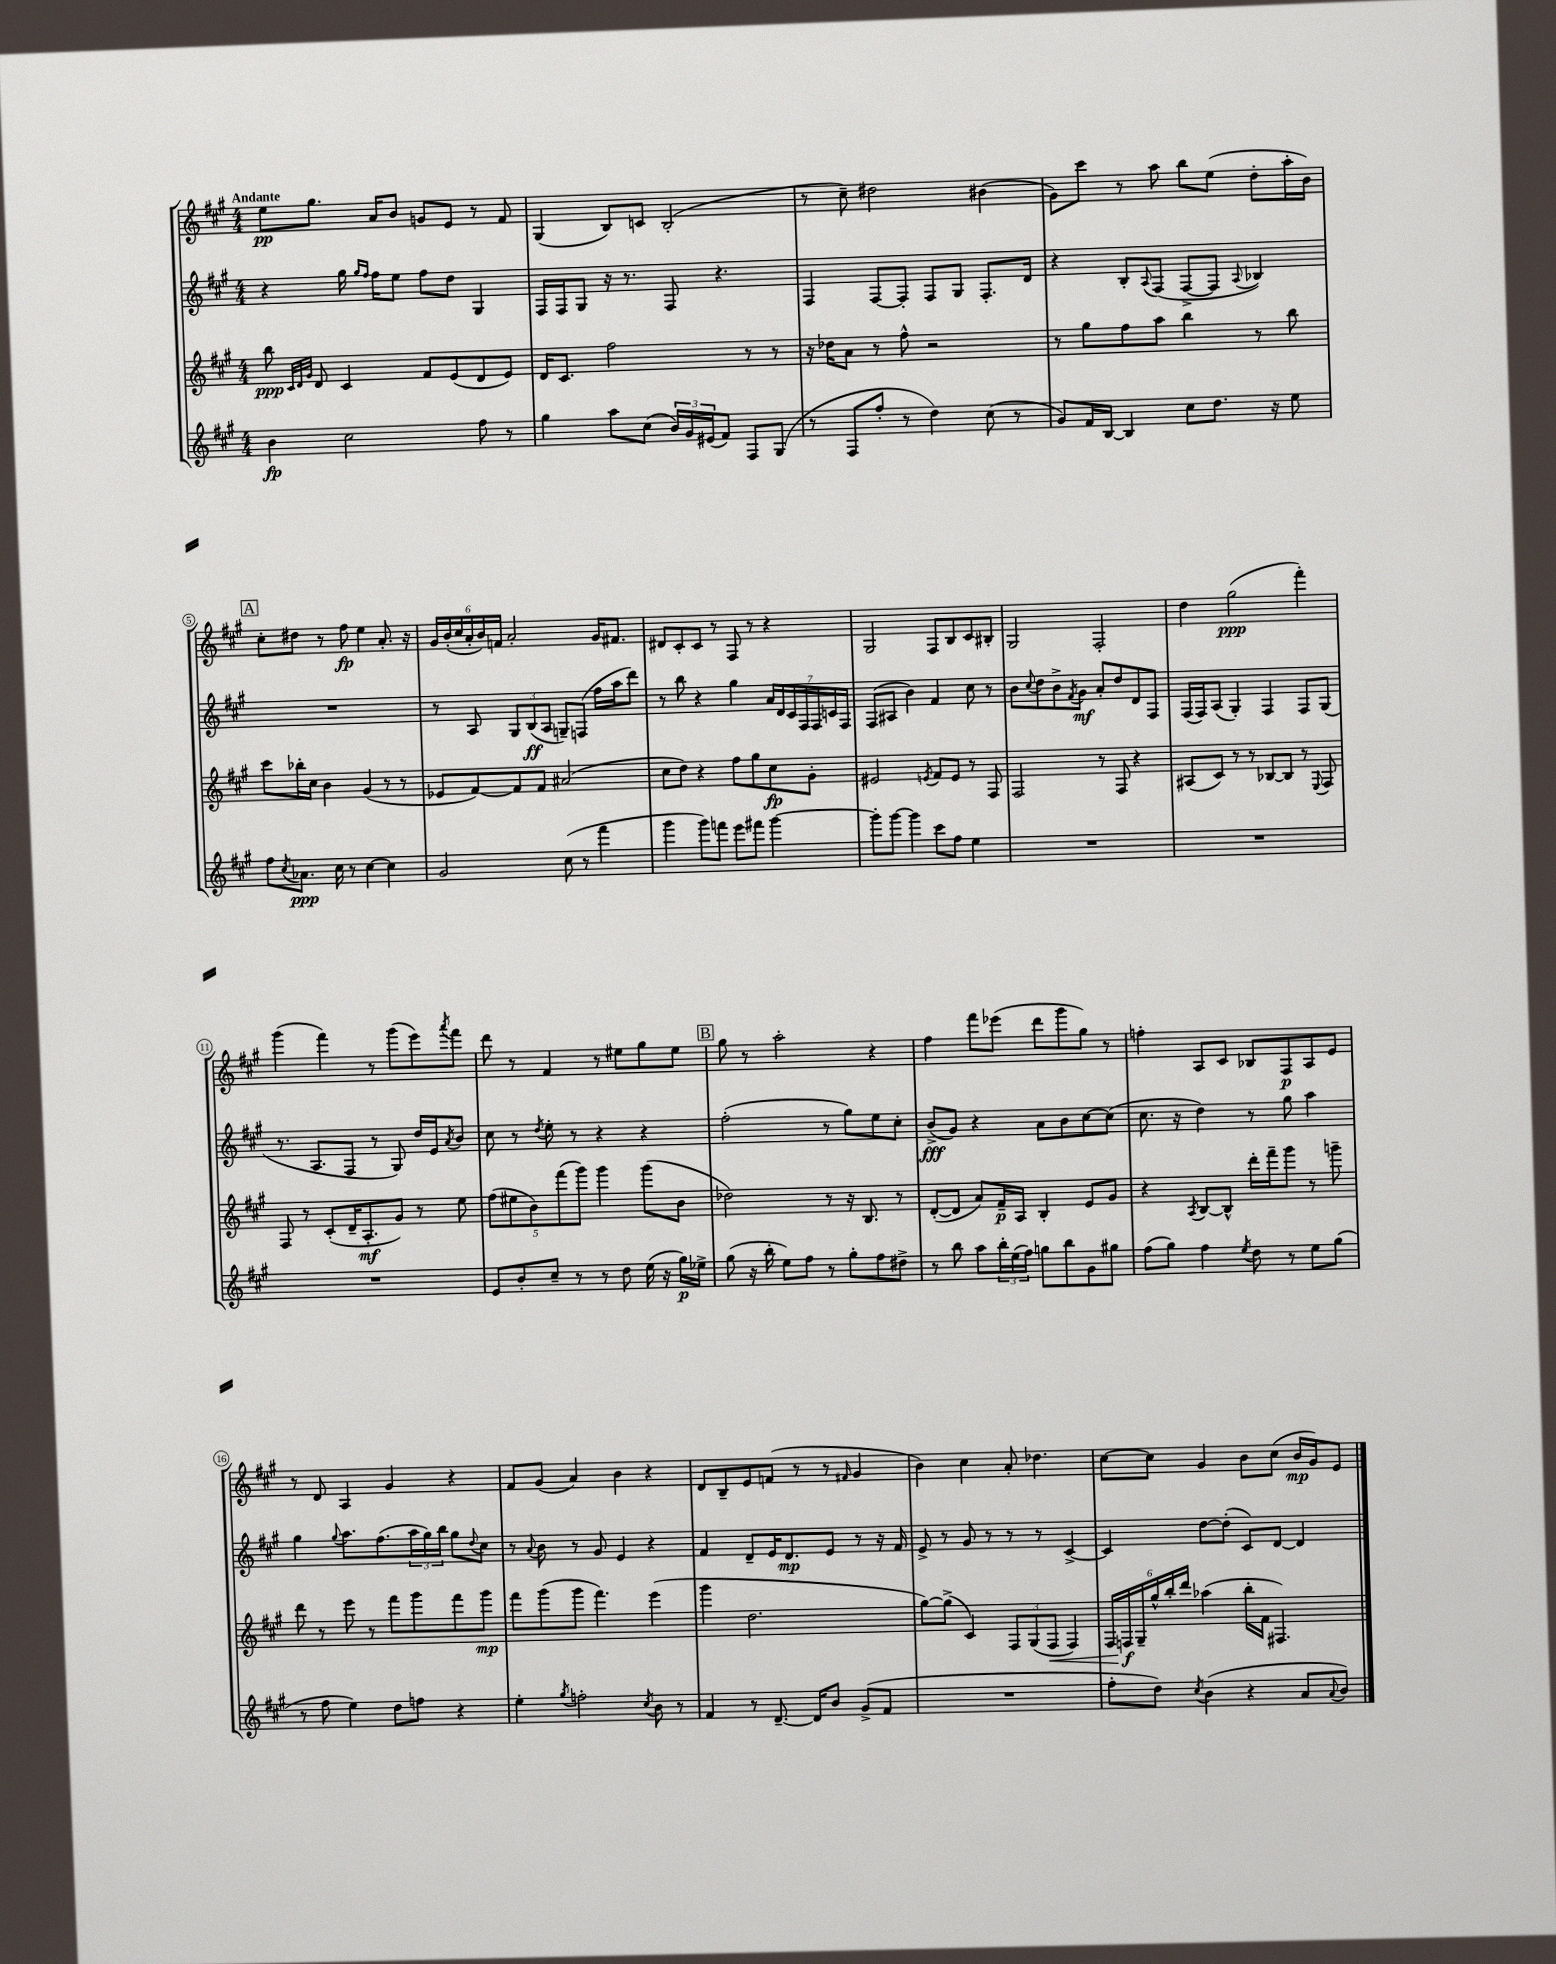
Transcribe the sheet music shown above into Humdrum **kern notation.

**kern	**dynam	**kern	**dynam	**kern	**dynam	**kern	**dynam
*part4	*part4	*part3	*part3	*part2	*part2	*part1	*part1
*staff4	*staff4	*staff3	*staff3	*staff2	*staff2	*staff1	*staff1
*clefG2	*	*clefG2	*	*clefG2	*	*clefG2	*
*k[f#c#g#]	*	*k[f#c#g#]	*	*k[f#c#g#]	*	*k[f#c#g#]	*
*M4/4	*	*M4/4	*	*M4/4	*	*M4/4	*
=1	=1	=1	=1	=1	=1	=1	=1
!	!	!	!	!	!	!LO:TX:a:B:t=Andante	!
4b\	fp	8bb\	ppp	4r	.	8ee\L	pp
.	.	32qqc#/LLL	.	.	.	.	.
.	.	32qqd/	.	.	.	.	.
.	.	32qqg#/JJJ	.	.	.	.	.
.	.	8d/	.	.	.	8.gg#\J	.
2cc#\	.	4c#/	.	16gg#\	.	.	.
.	.	.	.	16qqgg#/LL	.	.	.
.	.	.	.	16qqff#/JJ	.	.	.
.	.	.	.	16ff#\KL	.	16a/KL	.
.	.	.	.	8ee\J	.	8b/J	.
.	.	8f#/L	.	8ff#\L	.	8gn/L	.
.	.	(8e/	.	8dd\J	.	8e/J	.
8ff#\	.	8d/	.	4G#/	.	8r	.
8r	.	8e/J)	.	.	.	8f#/	.
=2	=2	=2	=2	=2	=2	=2	=2
4gg#\	.	16d/KL	.	16F#/LL	.	(4G#/	.
.	.	8.c#/J	.	16F#/J	.	.	.
.	.	.	.	8G#/J	.	.	.
8aa\L	.	2ff#\	.	16r	.	8B/L)	.
.	.	.	.	8.r	.	.	.
(8cc#\J	.	.	.	.	.	8cn/J	.
24b/LL)	.	.	.	8F#/	.	(2B'/	.
24g#/	.	.	.	.	.	.	.
(24e#X/J	.	.	.	.	.	.	.
8f#/J)	.	.	.	4.r	.	.	.
8F#/L	.	8r	.	.	.	.	.
(8G#/J	.	8r	.	.	.	.	.
=3	=3	=3	=3	=3	=3	=3	=3
8r	.	16r	.	4F#/	.	8r	.
.	.	16dd-X\KL	.	.	.	.	.
8F#/L	.	8a\J	.	.	.	8cc#~\)	.
8ff#'/J	.	8r	.	[8F#/L	.	2dd#X\	.
8r	.	8ff#^^\	.	8F#'/J]	.	.	.
4dd\)	.	2r	.	8F#/L	.	.	.
.	.	.	.	8G#/J	.	.	.
(8cc#\	.	.	.	8.F#'/L	.	(4b#X\	.
8r	.	.	.	.	.	.	.
.	.	.	.	16d/Jk	.	.	.
=4	=4	=4	=4	=4	=4	=4	=4
8g#/L)	.	8r	.	4r	.	8g#\L)	.
16f#/L	.	8gg#\L	.	.	.	8ccc#\J	.
[16B/JJ	.	.	.	.	.	.	.
4B/]	.	8ff#\	.	8B'/L	.	8r	.
.	.	.	.	8qqA/	.	.	.
.	.	8aa\J	.	(8F#/J	.	8aa\	.
8cc#\L	.	4bb\	.	[8F#^/L	.	8bb\L	.
8.dd\J	.	.	.	8F#/J]	.	(8ee\J	.
.	.	.	.	8qqA/	.	.	.
.	.	8r	.	4B-X/)	.	8dd'\L	.
16r	.	.	.	.	.	.	.
8ee\	.	8bb\	.	.	.	16aa'\L	.
.	.	.	.	.	.	16b\JJ)	.
!!LO:LB:g=z
!!LO:REH:place=s1:t=A
=5	=5	=5	=5	=5	=5	=5	=5
8ff#\L	.	8ccc#\L	.	1r	.	8cc#'\L	.
8qcc#/	.	.	.	.	.	.	.
8.a-X\J	ppp	16bb-X'\L	.	.	.	8dd#X\J	.
.	.	16cc#\JJ	.	.	.	.	.
.	.	4b\	.	.	.	8r	.
16cc#\	.	.	.	.	.	.	.
8r	.	.	.	.	.	8ff#\	fp
[4cc#\	.	(4g#/	.	.	.	4ee\	.
4cc#\]	.	8r	.	.	.	8.a'/	.
.	.	8r	.	.	.	.	.
.	.	.	.	.	.	16r	.
=6	=6	=6	=6	=6	=6	=6	=6
2g#/	.	8e-X/L	.	8r	.	24g#/LL	.
.	.	.	.	.	.	(24b'/	.
.	.	.	.	.	.	24cc#/	.
.	.	[8f#/)	.	8A/	.	24a'/	.
.	.	.	.	.	.	24b/)	.
.	.	.	.	.	.	24fn/JJ	.
.	.	8f#/]	.	12G#/L	.	2a'/	.
.	.	.	.	(12B/	ff	.	.
.	.	8f#/J	.	.	.	.	.
.	.	.	.	12A/J	.	.	.
(8cc#\	.	(2a#X/	.	8Gn~/L)	.	.	.
8r	.	.	.	(8Fn/J	.	.	.
4fff#\	.	.	.	16ff#\LL	.	16g#/KL	.
.	.	.	.	16aa\J	.	8.f#X/J	.
.	.	.	.	8ddd\J)	.	.	.
=7	=7	=7	=7	=7	=7	=7	=7
4ggg#\	.	8cc#\L	.	8r	.	8d#X/L	.
.	.	8dd\J)	.	8bb\	.	8c#'/	.
8ggg#\L)	.	4r	.	4r	.	8c#/J	.
8fffn\J	.	.	.	.	.	8r	.
8eee\L	.	8ff#\L	.	4gg#\	.	8F#/	.
8fff#X\J	.	8gg#\	.	.	.	8r	.
[4ggg#\	.	8cc#\	fp	28a/LL	.	4r	.
.	.	.	.	28d/	.	.	.
.	.	.	.	28c#/	.	.	.
.	.	.	.	28F#/	.	.	.
.	.	8g#'\J	.	.	.	.	.
.	.	.	.	28F#/	.	.	.
.	.	.	.	28cn/	.	.	.
.	.	.	.	28F#/JJ	.	.	.
=8	=8	=8	=8	=8	=8	=8	=8
8ggg#'\L]	.	2e#X/	.	(8F#/L	.	2G#/	.
[8ggg#\J	.	.	.	8A#X/J	.	.	.
4ggg#\]	.	.	.	4b\)	.	.	.
.	.	8qen/	.	.	.	.	.
8ccc#\L	.	8f#/L	.	4f#/	.	8F#/L	.
8ff#\J	.	8e/J	.	.	.	8B/	.
4ee\	.	8r	.	8cc#\	.	8c#/	.
.	.	8F#/	.	8r	.	8B#X'/J	.
=9	=9	=9	=9	=9	=9	=9	=9
1r	.	2F#/	.	8b\L	.	2G#/	.
.	.	.	.	8qqcc#/	.	.	.
.	.	.	.	8dd\	.	.	.
.	.	.	.	8b^\	.	.	.
.	.	.	.	8qf#/	.	.	.
.	.	.	.	8g#\J	mf	.	.
.	.	8r	.	8a'/L	.	2F#'/	.
.	.	8F#/	.	8dd/	.	.	.
.	.	4r	.	8d/	.	.	.
.	.	.	.	8F#/J	.	.	.
=10	=10	=10	=10	=10	=10	=10	=10
1r	.	(8A#X/L	.	(16F#/LL	.	4dd\	.
.	.	.	.	16F#/J)	.	.	.
.	.	8c#/J)	.	(8A/J	.	.	.
.	.	8r	.	4G#'/)	.	(2gg#\	ppp
.	.	8r	.	.	.	.	.
.	.	[8B-X/L	.	4F#/	.	.	.
.	.	8B-/J]	.	.	.	.	.
.	.	8r	.	8F#/L	.	4fff#'\)	.
.	.	8qqE/	.	.	.	.	.
.	.	8F#/	.	(8G#/J	.	.	.
!!LO:LB:g=z
=11	=11	=11	=11	=11	=11	=11	=11
1r	.	8F#/	.	8.r	.	(4ggg#\	.
.	.	8r	.	.	.	.	.
.	.	.	.	8.A/L	.	.	.
.	.	(8c#'/L	.	.	.	4fff#\)	.
.	.	16d~/K	.	8F#/J	.	.	.
.	.	8.A'/	mf	.	.	.	.
.	.	.	.	8r	.	8r	.
.	.	8g#/J)	.	8G#/)	.	(8ggg#\L	.
.	.	8r	.	16dd/LL	.	8eee\)	.
.	.	.	.	16e/J	.	.	.
.	.	.	.	8qa/	.	8qaaa/	.
.	.	8ee\	.	8b/J	.	8fff#\J	.
=12	=12	=12	=12	=12	=12	=12	=12
8e/L	.	(10ff#\L	.	8cc#\	.	8ddd\	.
.	.	10ee#X\	.	.	.	.	.
8b'/	.	.	.	8r	.	8r	.
.	.	10b\)	.	.	.	.	.
.	.	.	.	8qdd/	.	.	.
8cc#~/J	.	.	.	8ee'\	.	4f#/	.
.	.	(10fff#\	.	.	.	.	.
8r	.	.	.	8r	.	.	.
.	.	10ggg#\J)	.	.	.	.	.
8r	.	4ggg#\	.	4r	.	8r	.
8dd\	.	.	.	.	.	8ee#X\L	.
(16ee\	.	(8ggg#\L	.	4r	.	8gg#\	.
16r	.	.	.	.	.	.	.
16gg#\LL)	p	8b\J	.	.	.	8ee#\J	.
16ee-X^\JJ	.	.	.	.	.	.	.
!!LO:REH:place=s1:t=B
=13	=13	=13	=13	=13	=13	=13	=13
(8gg#\	.	2dd-X\)	.	(2ff#'\	.	8gg#\	.
16r	.	.	.	.	.	8r	.
16bb'\	.	.	.	.	.	.	.
8ee\L)	.	.	.	.	.	2aa'\	.
8ff#\J	.	.	.	.	.	.	.
8r	.	8r	.	8r	.	.	.
8gg#'\L	.	16r	.	8gg#\L)	.	.	.
.	.	8.B/	.	.	.	.	.
8ff#\	.	.	.	8ee\	.	4r	.
8dd#X^\J	.	8r	.	8cc#'\J	.	.	.
=14	=14	=14	=14	=14	=14	=14	=14
8r	.	([8d'/L	.	(8b^/L	fff	4ff#\	.
8bb\	.	8d/J]	.	8g#/J)	.	.	.
8aa\L	.	8a/L)	.	4r	.	8fff#\L	.
24bb'\L	.	16f#~/L	p	.	.	(8eee-X\J	.
(24ee\	.	.	.	.	.	.	.
.	.	16A/JJ	.	.	.	.	.
24ff#\JJ)	.	.	.	.	.	.	.
8ggn\L	.	4B'/	.	8a\L	.	8ddd\L	.
8bb\	.	.	.	8b\	.	8ggg#\	.
8g#\	.	8e/L	.	[8cc#\	.	8gg#\J)	.
8gg#X\J	.	8g#/J	.	(8cc#\J]	.	8r	.
=15	=15	=15	=15	=15	=15	=15	=15
(8ff#\L	.	4r	.	8.cc#\	.	4ffn'\	.
8gg#\J)	.	.	.	.	.	.	.
.	.	.	.	16r	.	.	.
.	.	8qA/	.	.	.	.	.
4ff#\	.	[8B/L	.	4dd\)	.	8A/L	.
.	.	8B^^/J]	.	.	.	8c#/J	.
8qee/	.	.	.	.	.	.	.
8dd\	.	16ddd'\LL	.	8r	.	8B-X/L	.
.	.	16fff#~\J	.	.	.	.	.
8r	.	8ggg#\J	.	8gg#\	.	8F#/	p
8ee\L	.	8r	.	4aa\	.	8A/	.
(8gg#\J	.	8gggn~\	.	.	.	8e/J	.
!!LO:LB:g=z
=16	=16	=16	=16	=16	=16	=16	=16
8r	.	8ddd\	.	4gg#\	.	8r	.
8ff#\	.	8r	.	.	.	8d/	.
.	.	.	.	8qqgg#/	.	.	.
4ee\)	.	8eee\	.	8.aa\L	.	4A/	.
.	.	8r	.	.	.	.	.
.	.	.	.	(8.ff#\	.	.	.
8dd\L	.	8fff#\L	.	.	.	4g#/	.
8ffn\J	.	8ggg#\	.	24aa\L	.	.	.
.	.	.	.	24gg#\)	.	.	.
.	.	.	.	24bb\JJ	.	.	.
4r	.	8fff#\	.	8gg#\L	.	4r	.
.	.	.	.	8qqdd/	.	.	.
.	.	8ggg#\J	mp	8cc#\J	.	.	.
=17	=17	=17	=17	=17	=17	=17	=17
4ee'\	.	8fff#\L	.	8r	.	8f#/L	.
.	.	.	.	8qqa/	.	.	.
.	.	(8ggg#\	.	8b\	.	(8g#/J	.
8qgg#/	.	.	.	.	.	.	.
2ffn'\	.	8ggg#\J	.	8r	.	4a/)	.
.	.	4.fff#\)	.	8g#/	.	.	.
.	.	.	.	4e/	.	4b\	.
8qcc#/	.	.	.	.	.	.	.
8b\	.	(4eee\	.	4r	.	4r	.
8r	.	.	.	.	.	.	.
=18	=18	=18	=18	=18	=18	=18	=18
4f#/	.	4ggg#\	.	4f#/	.	8d/L	.
.	.	.	.	.	.	8B~/	.
8r	.	2.dd\	.	8d~/L	.	8e/	.
[8.d~/	.	.	.	16e/K	.	(8fn/J	.
.	.	.	.	8.d/	mp	.	.
.	.	.	.	.	.	8r	.
16d/KL]	.	.	.	.	.	.	.
8b/J	.	.	.	8e/J	.	8r	.
.	.	.	.	.	.	16qqf#X/	.
(8g#^/L	.	.	.	8r	.	4g#/	.
8f#/J	.	.	.	16r	.	.	.
.	.	.	.	16f#/	.	.	.
=19	=19	=19	=19	=19	=19	=19	=19
1r	.	[8gg#\L)	.	8e^/	.	4b\)	.
.	.	(8gg#^\J]	.	8r	.	.	.
.	.	4c#/)	.	8g#/	.	4cc#\	.
.	.	.	.	8r	.	.	.
.	.	12F#/L	.	8r	.	8a'/	.
.	.	(12G#/	.	.	.	.	.
.	.	.	.	8r	.	4.dd-X\	.
!	!	!	!LO:HP:b	!	!	!	!
.	.	12F#/J	<	.	.	.	.
.	.	4F#/)	.	[4c#^/	.	.	.
=20	=20	=20	=20	=20	=20	=20	=20
8ff#'\L	.	24F#/LL	.	4c#/]	.	[8cc#\L	.
.	.	24Fn/	f	.	.	.	.
.	.	24G#~/	[	.	.	.	.
8dd\J)	.	24gg#^^/	.	.	.	8cc#\J]	.
.	.	24bb'/	.	.	.	.	.
.	.	24ddd/JJ	.	.	.	.	.
8qcc#/	.	.	.	.	.	.	.
(4b\	.	(4aa-X\	.	[8dd\L	.	4g#/	.
.	.	.	.	(8dd'\J]	.	.	.
4r	.	16bb'\LL	.	8c#/L)	.	8b\L	.
.	.	16f#\JJ	.	.	.	.	.
.	.	4.F#X/)	.	[8d/J	.	(8cc#\J	.
8a/L	.	.	.	4d/]	.	16b/LL	mp
.	.	.	.	.	.	16g#/J)	.
8qqa/	.	.	.	.	.	.	.
8b/J)	.	.	.	.	.	8e/J	.
==	==	==	==	==	==	==	==
*-	*-	*-	*-	*-	*-	*-	*-
